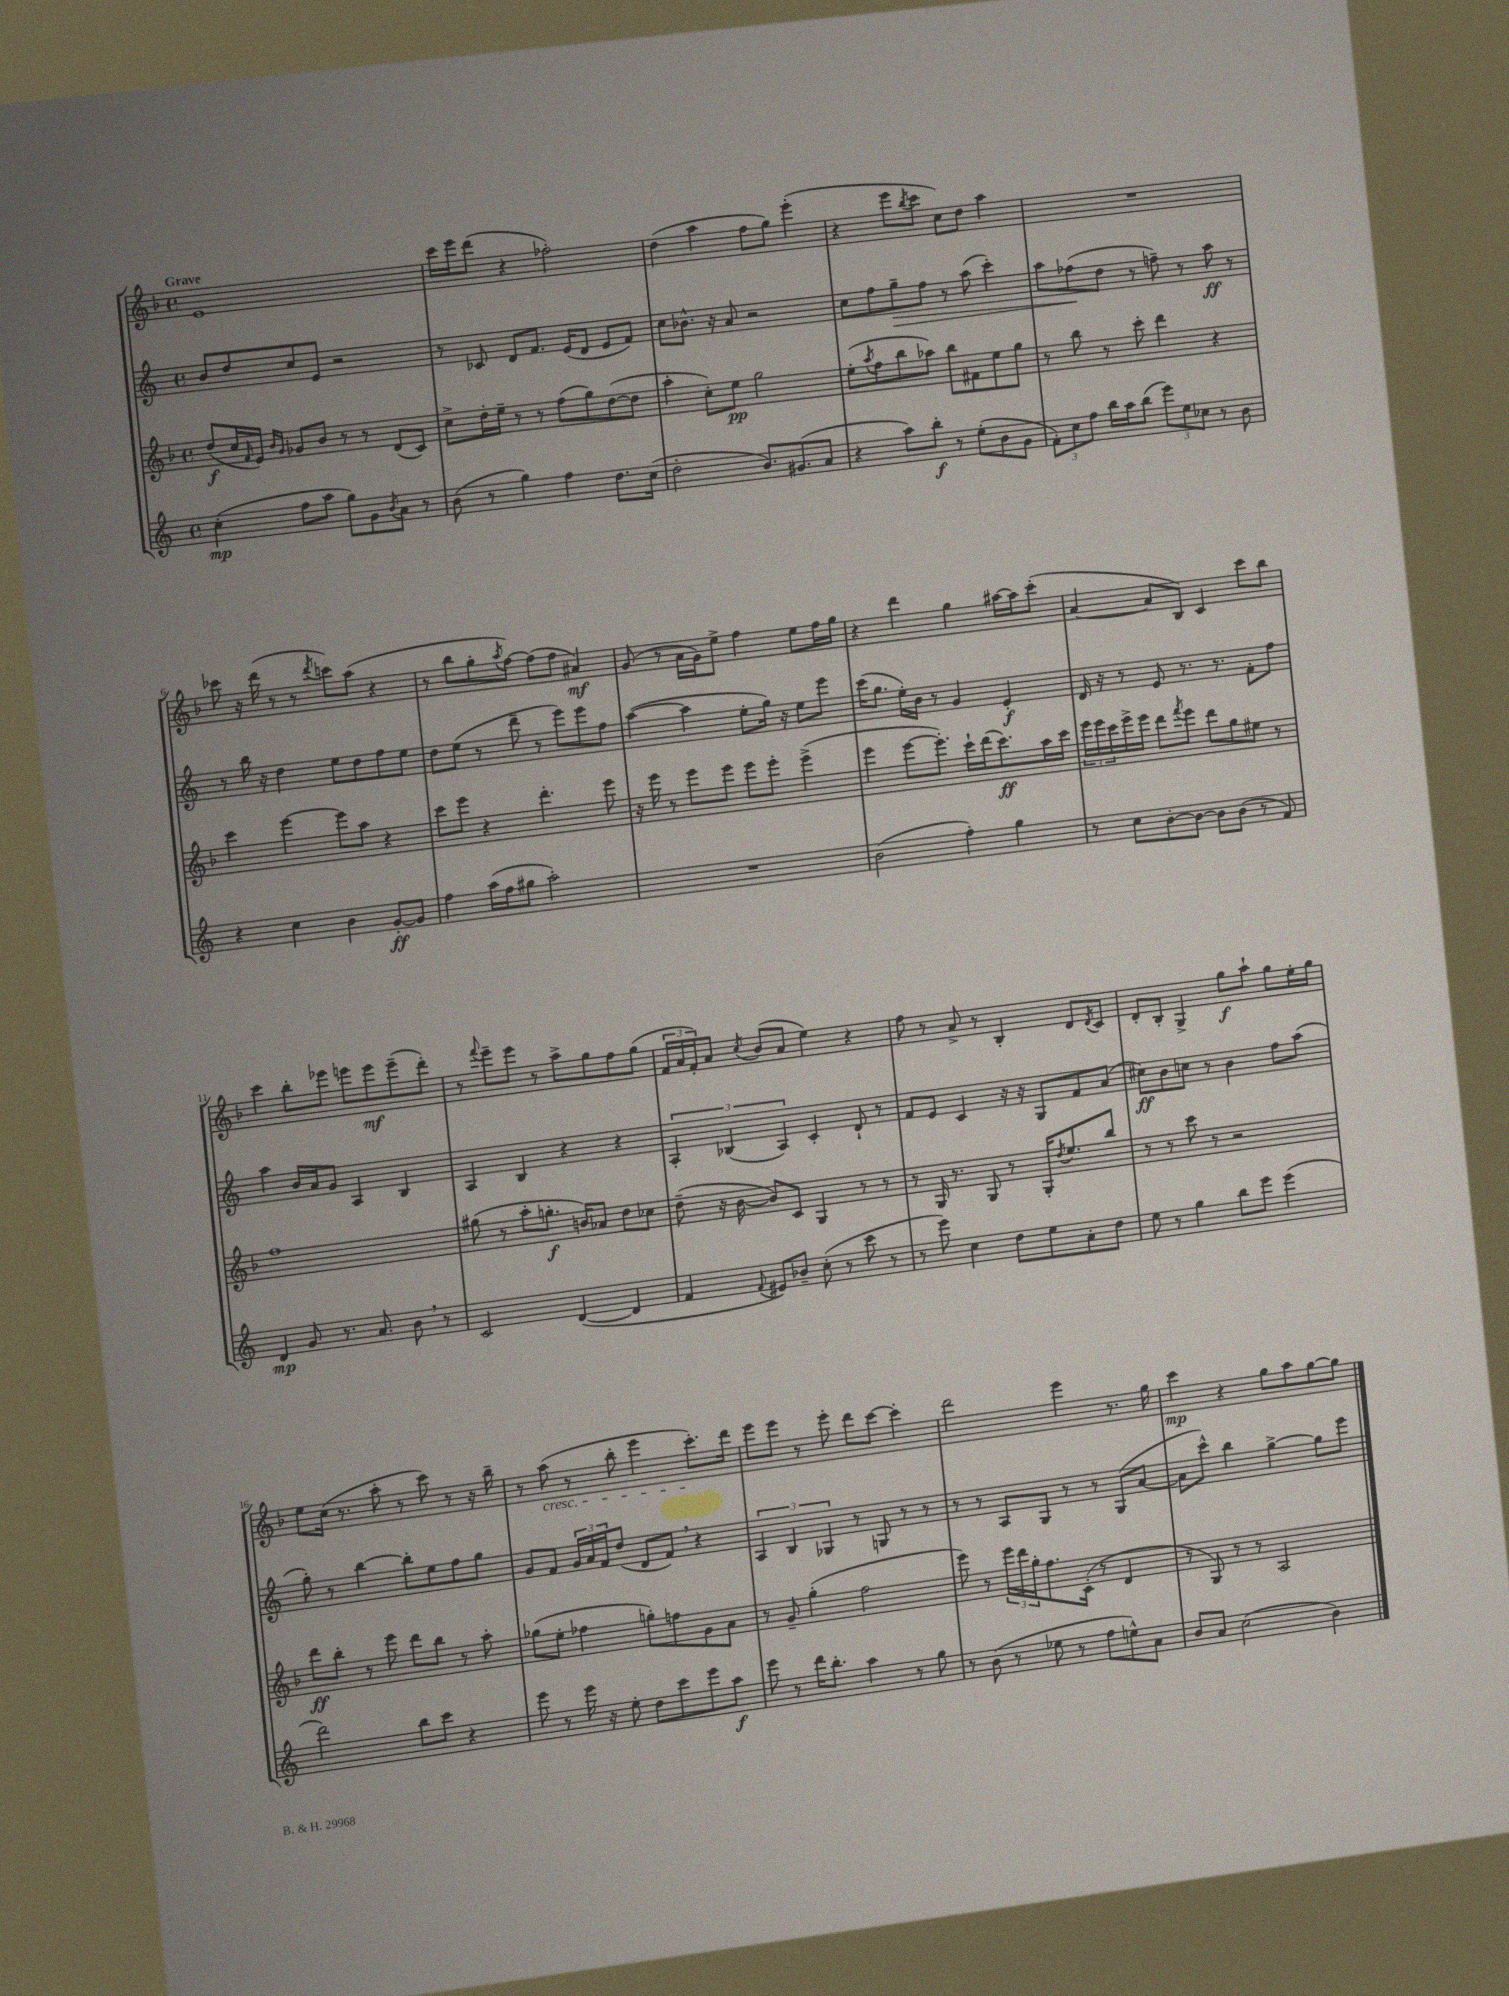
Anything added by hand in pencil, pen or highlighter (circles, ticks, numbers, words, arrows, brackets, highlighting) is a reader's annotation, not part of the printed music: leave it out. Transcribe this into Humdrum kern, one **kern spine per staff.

**kern	**kern	**kern	**kern
*staff4	*staff3	*staff2	*staff1
*clefG2	*clefG2	*clefG2	*clefG2
*k[]	*k[b-]	*k[]	*k[b-]
*M4/4	*M4/4	*M4/4	*M4/4
*met(c)	*met(c)	*met(c)	*met(c)
(4cc'	(8dd	8b	1e
.	16cc	8dd	.
.	16qqf	.	.
.	16e)	.	.
.	16qqb-	.	.
.	16qqg	.	.
8ff	8g-	8cc	.
8aa	8b-	8e	.
8gg)	8r	2r	.
8g	8r	.	.
8qb	.	.	.
8a	(8d	.	.
8r	8c)	.	.
=	=	=	=
(8b	8cc^	8r	16ccc
.	.	.	16eee
8r	16dd'	8c-	(8ddd
.	16ee~	.	.
4gg)	8r	8d	4r
.	8r	8.f	.
4ff	(8ff	.	2ff-')
.	.	(16e	.
.	8gg)	8d	.
8.dd	([8dd	8e	.
.	8dd]	8f)	.
(16cc	.	.	.
=	=	=	=
2dd'	4aa'	8cc	(4dd
.	.	8.b-^^	.
.	8cc')	.	4aa
.	.	16r	.
.	8ee	8a	.
8.b)	2gg	2r	8ff
.	.	.	8gg)
(8.g#	.	.	.
.	.	.	(4eee'
8a	.	.	.
=	=	=	=
4r	(8ee'	8cc	4r
.	8qaa	.	.
.	8ff	8ff	.
8aa)	8bb-	8gg~	8eee
.	.	.	8qbb-
8bb'	8aa-)	8ff	8ccc
8r	8bb-	8r	8cc)
(8ee'	8f#	(8aa	8dd
8b	8ee	4ccc')	4aa
8g	8gg	.	.
=	=	=	=
12f')	8r	8aa	1r
12cc	.	.	.
.	8bb-	(8ff-	.
12ff	.	.	.
16bb	8r	8dd	.
16aa	.	.	.
(8bb	8ccc'	8r	.
12eee)	4ddd	8ff~)	.
12ee	.	.	.
.	.	8r	.
12cc-	.	.	.
8r	4r	8aa	.
8b	.	8r	.
=	=	=	=
4r	4ccc	8r	8ccc-
.	.	16bb	16r
.	.	16r	(16ddd
4cc	[4eee	4dd	8r
.	.	.	8r
.	.	.	8qddd
4b	8eee]	8ee	8ccc)
.	8aa	8dd	(8aa
[8g'	4r	8ff	4r
8g]	.	8ee	.
=	=	=	=
4ff	8ccc	8dd	8r
.	8eee	(8ee	8bb-
(16aa	4r	8r	8gg'
16ff	.	.	.
.	.	.	8qaa
8gg#	.	8ddd~	[8ff)
2aa')	4.ddd'	8r	(8ff]
.	.	8eee)	8ff
.	.	8eee	4a#)
.	8eee	8ff	.
=	=	=	=
1r	16r	([4aa	(8g
.	16eee	.	.
.	8r	.	8r
.	8eee	4aa]	16a
.	.	.	16g)
.	8eee	.	8ee^
.	8eee	8ee'	4ff
.	8eee'	16gg)	.
.	.	16r	.
.	(4eee^	8ee	8ee
.	.	8eee	16ff
.	.	.	16gg
=	=	=	=
(2b	4eee	(16ccc	4r
.	.	8.gg	.
.	[8eee	16ee')	4ddd
.	.	16b	.
.	8.eee'])	8r	.
4ff')	.	4g	4gg
.	16ccc`	.	.
.	(16ddd	.	.
.	8.ccc)	.	.
4gg	.	4e'	[16aa#
.	.	.	16aa#]
.	16aa	.	(8ccc'
.	16ccc	.	.
=	=	=	=
8r	24eee	16d	[4a
.	24eee	.	.
.	.	16r	.
.	24ccc	.	.
8cc	16eee^	8r	.
.	16eee	.	.
[8b'	8ddd	8e	8a]
.	8qfff	.	.
8b_	8eee	8.r	8B-)
8b]	8ddd	.	4c
.	.	8.r	.
(8b	8gg	.	.
8r	8ee#	8f'	8ccc
8f)	8r	8ff	8bb-
=	=	=	=
4d	1ff	4aa	4ccc
8g	.	16b	8bb-'
.	.	16a	.
8.r	.	8g	8eee-
.	.	4A	8eee
8.a	.	.	.
.	.	.	8eee
8b	.	4B	(8eee~
8r	.	.	8ddd')
=	=	=	=
2c	(8gg#	4A	8r
.	.	.	8qqfff
.	8r	.	8eee~
.	8aa'	4B	8eee
.	8.gg'	.	8r
([4d	.	4r	8aa^
.	16b)	.	.
.	8a-	.	8gg
4d]	8dd	4r	8ff
.	8cc-	.	(8gg
=	=	=	=
4f	(8dd~	6A'	24f
.	.	.	24a
.	.	.	24f')
.	16r	.	8a
.	.	(6B-	.
.	[16b-	.	.
8qqf	.	.	8qcc
8e#)	8b-])	.	(8b-
.	.	6A)	.
8b-~	8c	.	8a
(8cc'	4G	4c'	4ee)
8r	.	.	.
8ccc	8r	8d`	4r
8r	8r	8r	.
=	=	=	=
8r	8r	8f	8ff
8eee)	16G	8e	8r
.	8.r	.	.
4cc	.	4c	8a^
.	8G	.	8r
8dd	8r	16r	4B-'
.	.	16r	.
8ee	16G'	8G	.
.	8qdd	.	.
.	8.ee	.	.
8a'	.	8f	8d
.	.	.	8qd
8dd	8bb-	(8a	8c
=	=	=	=
8ee	8r	8cc#)	8d'
8r	8r	8b	8B-'
4gg	8ccc	8cc	4G^
.	8r	8r	.
8bb	2r	4b	8gg
8eee	.	.	8aa`
(4eee	.	8ff	8gg
.	.	(8aa	16ee'
.	.	.	16gg
=	=	=	=
2ddd)	8ddd	8gg')	8ee
.	8bb-'	8r	(16cc
.	.	.	8.r
.	8r	[4bb	.
.	8eee	.	8aa'
8bb	8ddd	8bb']	8r
8ccc	8bb-	8ee	8ccc)
4r	8r	8ff	8r
.	8aa'	8gg	16r
.	.	.	16bb-~
=	=	=	=
8eee	(8gg-	8g	8r
8r	8ee'	8f	(8aa
16eee	4ff-	24g	8r
.	.	24a	.
16r	.	.	.
.	.	24f	.
8ee'	.	(8dd	8bb-'
8dd	8gg')	8d	4eee
8ccc	8ff	8f)	.
8eee	8g	4r	8.ccc')
8aa	8a	.	.
.	.	.	16ddd
=	=	=	=
8eee	8r	6A	8eee
8r	8g~	.	8eee
.	.	6B	.
16ddd	(4gg'	.	8r
8.bb'	.	.	.
.	.	6G-	.
.	.	.	8eee'
4aa	2ff	8r	8ddd
.	.	8G	[8ccc
8r	.	8r	4ccc']
8gg	.	8r	.
=	=	=	=
8r	8eee)	8r	2ddd
(8b	8r	8r	.
8r	24eee	8A	.
.	24ddd	.	.
.	24gg'	.	.
8ee-	8.ff	8G	.
8r	.	8r	4eee
.	(16c'	.	.
8ff	8r	8r	.
8ee^^)	4d	(8G	8.r
8a	.	[8a	.
.	.	.	16gg
=	=	=	=
8b	8r	8a]	4ccc
8a	8G)	8ccc^^)	.
(2cc	8r	4bb	4r
.	8r	.	.
.	2A	[4gg^	8gg
.	.	.	8aa
4b)	.	8gg]	[8gg
.	.	8eee	8gg]
==	==	==	==
*-	*-	*-	*-
